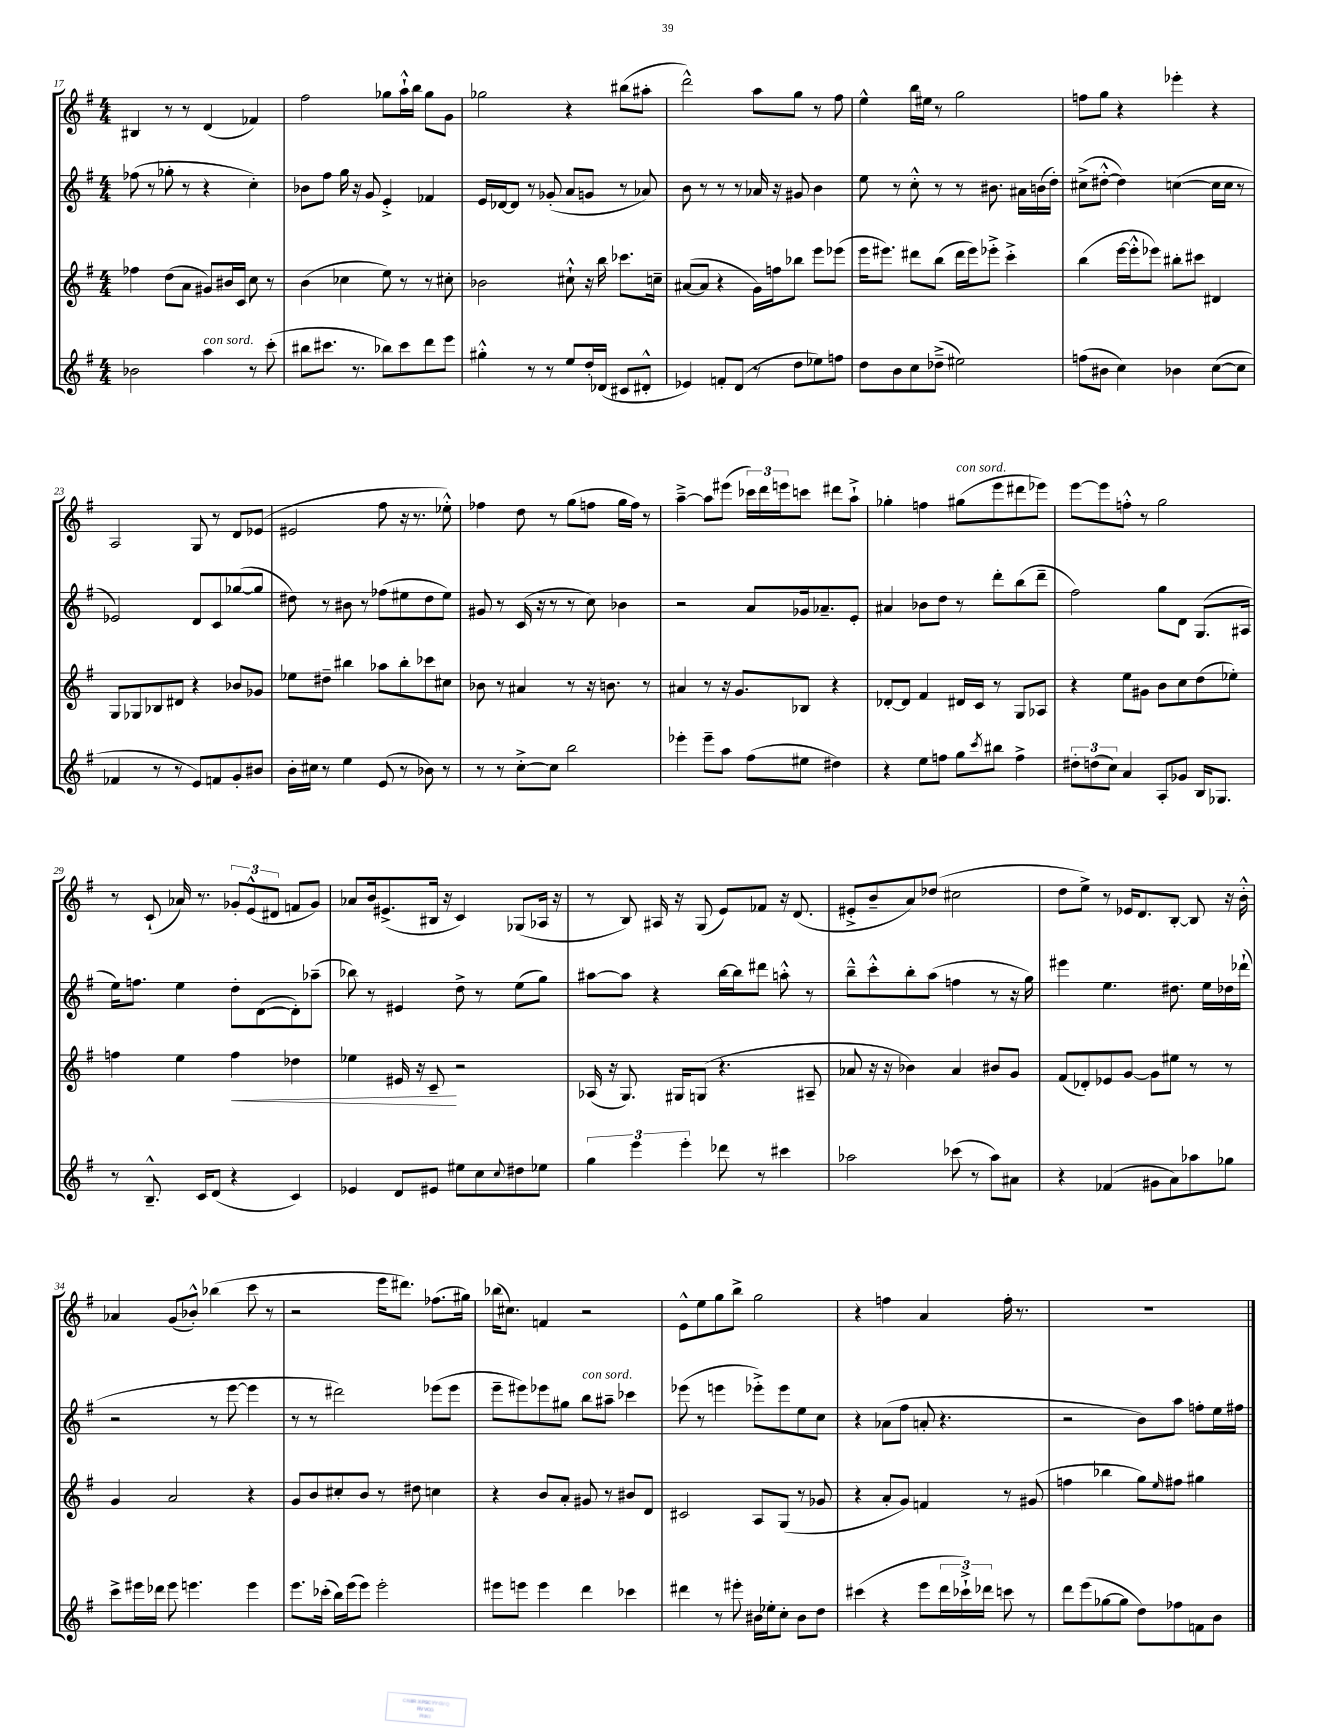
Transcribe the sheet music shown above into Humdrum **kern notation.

**kern	**kern	**dynam	**kern	**kern
*part4	*part3	*part3	*part2	*part1
*staff4	*staff3	*staff3	*staff2	*staff1
*clefG2	*clefG2	*	*clefG2	*clefG2
*k[f#]	*k[f#]	*	*k[f#]	*k[f#]
*M4/4	*M4/4	*	*M4/4	*M4/4
=17	=17	=17	=17	=17
2b-X\	4ff-X\	.	(8ff-X\	4B#X/
.	.	.	8r	.
.	(8dd\L	.	8gg-X'\	8r
.	8a\J	.	8r	8r
!LO:TX:a:i:t=con sord.	!	!	!	!
4aa\	8g#X/L)	.	4r	(4d/
.	16b#X/L	.	.	.
.	16c/JJ	.	.	.
8r	8cc\	.	4cc'\)	4f-X/)
(8ccc'\	8r	.	.	.
=18	=18	=18	=18	=18
8bb#X\L	(4b\	.	8b-X\L	2ff#\
8.ccc#X\J	.	.	8ff#\J	.
.	4cc-X\	.	16gg\	.
8.r	.	.	16r	.
.	.	.	8g/	.
8bb-X\L)	8ee\)	.	4e'^/	8gg-X\L
8ccc#\	8r	.	.	16aa`^^\L
.	.	.	.	16bb\JJ
8ddd\	8r	.	4f-X/	8gg-\L
8eee\J	8cc#X'\	.	.	8g\J
=19	=19	=19	=19	=19
4gg#X'^^\	2b-X\	.	16e/LL	2gg-X\
.	.	.	[16d-X/J	.
.	.	.	8d-/J]	.
8r	.	.	8r	.
8r	.	.	(8g-X'/	.
8ee/L	8cc#X`^^\	.	8a/L	4r
16dd'/L	16r	.	8gn/J	.
(16d-X/JJ	16bb\	.	.	.
8c#X/L	8.ccc-X\L	.	8r	(8bb#X\L
8d#X'^^/J	.	.	8a-X/)	8aa#X'\J
.	16ccn~\Jk	.	.	.
=20	=20	=20	=20	=20
4e-X/)	([8a#X/L	.	8b\	2ddd^^\)
.	8a#/J]	.	8r	.
8fn'/L	4r	.	8r	.
(8d/J	.	.	8r	.
8r	16g\LL)	.	16a-X/	8aa\L
.	16ffn\J	.	16r	.
8dd\L	8bb-X\J	.	8g#X/	8gg\J
8ee-X\)	8eee\L	.	4b\	8r
8ffn\J	(8eee-X\J	.	.	8ff#\
=21	=21	=21	=21	=21
8dd\L	16eee\KL	.	8ee\	4ee^^\
.	8.eee#X\J)	.	.	.
8b\	.	.	8r	.
8cc\	8ddd#X\L	.	8cc'^^\	16bb\LL
.	.	.	.	16ee#X\JJ
(8dd-X~^\J	(8bb\J	.	8r	8r
2ee#X\)	16ddd#\LL	.	8r	2gg\
.	16eee#\J)	.	.	.
.	8eee-X'^\J	.	8.b#X\	.
.	4ccc'^\	.	.	.
.	.	.	16a#X\LL	.
.	.	.	(16bn\	.
.	.	.	16dd'\JJ)	.
=22	=22	=22	=22	=22
(8ffn\L	(4bb\	.	(8cc#X^\L	8ffn\L
8b#X\J	.	.	[8dd#X'^^\J	8gg\J
4cc\)	[16eee\LL	.	4dd#\])	4r
.	16eee'^^\J]	.	.	.
.	8eee-X\J)	.	.	.
4b-X\	8bb#X'\L	.	([4ccn\	4eee-X'\
.	8ccc#X\J	.	.	.
([8cc\L	4d#X/	.	16cc\LL]	4r
.	.	.	16cc\JJ	.
8cc\J]	.	.	8r	.
!!LO:LB:g=z
=23	=23	=23	=23	=23
4f-X/	8G/L	.	2e-X/)	2A/
.	8G-X/	.	.	.
8r	8B-X/	.	.	.
8r	8d#X/J	.	.	.
8e/L)	4r	.	8d/L	8G/
8fn/	.	.	8c/	8r
8g'/	8b-X/L	.	([8gg-X/	8d/L
8b#X/J	8g-X/J	.	8gg-/J]	(8e-X/J
=24	=24	=24	=24	=24
16b'\LL	8ee-X\L	.	8dd#X\)	2e#X/
16cc#X\JJ	.	.	.	.
8r	8dd#X~\J	.	8r	.
4ee\	4bb#X\	.	8b#X\	.
.	.	.	8r	.
(8e/	8aa-X\L	.	(8ff-X\L	8ff#\
8r	8bb#'\	.	8ee#X\	16r
.	.	.	.	8.r
8b-X\)	8ccc-X\	.	8dd#\	.
8r	8cc#X\J	.	8ee#\J)	8ee-X'^^\)
=25	=25	=25	=25	=25
8r	8b-X\	.	8g#X/	4ff-X\
8r	8r	.	8r	.
[8cc'^\L	4a#X/	.	(16c/	8dd\
.	.	.	16r	.
8cc\J]	.	.	8r	8r
2bb\	8r	.	8r	(8gg\L
.	16r	.	8cc\)	8ffn\J
.	8.bn\	.	.	.
.	.	.	4b-X\	16gg\LL
.	.	.	.	16ff\JJ)
.	8r	.	.	8r
=26	=26	=26	=26	=26
4eee-X'\	4a#X/	.	2r	[4aa~^\
8eee-~\L	8r	.	.	8aa\L]
8aa\J	16r	.	.	(8eee#X\J
.	8.g/L	.	.	.
(8ff#\L	.	.	8a/L	24ccc-X\LL)
.	.	.	.	24ddd\
.	.	.	.	24eeen\J
8ee#X\J	8B-X/J	.	16g-X/k	8cccn\J
.	.	.	8.a-X~/	.
4dd#X\)	4r	.	.	8ddd#X\L
.	.	.	8e'/J	8aa`^\J
=27	=27	=27	=27	=27
4r	[8d-X'/L	.	4a#X/	4gg-X'\
.	8d-/J]	.	.	.
8ee\L	4f#/	.	8b-X\L	4ffn\
8ffn\J	.	.	8dd\J	.
!	!	!	!	!LO:TX:a:i:t=con sord.
8gg\L	16d#X/LL	.	8r	(8gg#X\L
.	16c/JJ	.	.	.
8qccc/	.	.	.	.
8bb#X\J	8r	.	8ddd'\L	8eee\
4ff^\	8G/L	.	(8bb\	8ddd#X\
.	8A-X/J	.	8ddd~\J	8eee-X\J)
=28	=28	=28	=28	=28
12dd#X'\L	4r	.	2ff#\)	[8eee\L
(12ddn\	.	.	.	.
.	.	.	.	8eee\]
12cc\J)	.	.	.	.
4a/	8ee\L	.	.	8ffn'^^\J
.	8g#X\J	.	.	8r
8A'/L	8b\L	.	8gg\L	2gg\
8g-X/J	8cc\	.	8d\J	.
16B/KL	(8dd\	.	(8.G/L	.
8.G-X/J	.	.	.	.
.	8ee-X'\J)	.	.	.
.	.	.	16A#X/Jk	.
!!LO:LB:g=z
=29	=29	=29	=29	=29
8r	4ffn\	.	16ee\KL)	8r
.	.	.	8.ffn\J	.
8.B~^^/	.	.	.	(8c`/
.	4ee\	.	4ee\	16a-X/)
16c/KL	.	.	.	8.r
(8d/J	.	.	.	.
!	!	!LO:HP:b	!	!
4r	4ff\	<	8dd'\L	12g-X'/L
.	.	.	.	(12e^^/
.	.	.	([8d\	.
.	.	.	.	12d#X/J
4c/)	4dd-X\	.	8d'\])	8fn/L
.	.	.	(8aa-X~\J	8g-/J)
=30	=30	=30	=30	=30
4e-X/	4ee-X\	.	8bb-X\)	8a-X/L
.	.	.	8r	16b/k
.	.	.	.	(8.e#X^/
8d/L	16e#X/	.	4e#X/	.
.	16r	.	.	.
8e#X/J	8c~/	.	.	16B#X/Jk
.	.	.	.	16r
8ee#X\L	2r	[	8dd^\	4c/)
8cc\	.	.	8r	.
8qqcc/	.	.	.	.
8dd#X\	.	.	(8ee\L	(8G-X/L
8ee-X\J	.	.	8gg\J)	16A-X/Jk
.	.	.	.	16r
=31	=31	=31	=31	=31
6gg\	(16A-X/	.	[8aa#X\L	8r
.	16r	.	.	.
.	8.G/)	.	8aa#\J]	8B/)
6eee\	.	.	.	.
.	.	.	4r	16A#X/
.	16G#X/KL	.	.	16r
6eee'\	.	.	.	.
.	(8Gn/J	.	.	(8G/
8ddd-X\	4.r	.	[16bb\LL	8e/L)
.	.	.	16bb\J]	.
8r	.	.	8ddd#X\J	8f-X/J
4ccc#X\	.	.	8aan'^^\	16r
.	.	.	.	(8.d/
.	8A#X~/	.	8r	.
=32	=32	=32	=32	=32
2aa-X\	8a-X/	.	8bb~^^\L	8e#X'^/L
.	16r	.	8ccc'^^\	8b~/
.	16r	.	.	.
.	4b-X\)	.	8bb'\	8a/)
.	.	.	(8aa\J	(8dd-X/J
(8ccc-X\	4a-/	.	4ffn\	2cc#X\
8r	.	.	.	.
8aa-\L)	8b#X/L	.	8r	.
8a#X\J	8g/J	.	16r	.
.	.	.	16gg\)	.
=33	=33	=33	=33	=33
4r	(8f#/L	.	4eee#X\	8dd\L
.	8d-X'/)	.	.	8ee^\J)
(4f-X/	8e-X/	.	4.ee\	8r
.	[8g/J	.	.	16e-X/KL
.	.	.	.	8.d/
8g#X\L	8g\L]	.	.	.
8a\)	8ee#X\J	.	8.dd#X\	[8B'/J
8aa-X\	8r	.	.	8B/]
.	.	.	16ee\LL	.
8gg-X\J	8r	.	16dd-X\	16r
.	.	.	(16ddd-X`\JJ	16b'^^\
!!LO:LB:g=z
=34	=34	=34	=34	=34
8ccc^\L	4g/	.	2r	4a-X/
16eee#X\L	.	.	.	.
16ddd-X\JJ	.	.	.	.
8eee#\	2a/	.	.	(8g/L
4.eeen\	.	.	.	8b-X'^^/J)
.	.	.	8r	(4bb-X\
.	.	.	[8eee\	.
4eee\	4r	.	4eee\]	8ccc\
.	.	.	.	8r
=35	=35	=35	=35	=35
8.eee\L	8g/L	.	8r	2r
.	8b/	.	8r	.
(16ccc-X'\Jk	.	.	.	.
16bb\LL)	8cc#X'/	.	2ddd#X\)	.
(16eee\J	.	.	.	.
8eee\J)	8b/J	.	.	.
2eee'\	8r	.	.	16eee\KL
.	.	.	.	8.ddd#X\J)
.	8dd#X\	.	.	.
.	4ccn\	.	(8eee-X\L	(8.ff-X\L
.	.	.	8eee-\J	.
.	.	.	.	16gg#X\Jk)
=36	=36	=36	=36	=36
8eee#X\L	4r	.	8eee~\L	(16bb-X\KL
.	.	.	.	8.cc#X\J)
8eeen\J	.	.	8eee#X\)	.
4eee\	8b/L	.	8eee-X\	4fn/
.	8a'/J	.	8gg#X\J	.
!	!	!	!LO:TX:a:i:t=con sord.	!
4ddd\	8g#X/	.	8bb\L	2r
.	8r	.	8aa#X~\J	.
4ccc-X\	8b#X/L	.	4ccc-X\	.
.	8d/J	.	.	.
=37	=37	=37	=37	=37
4ddd#X\	2c#X/	.	(8eee-X\	8e^^\L
.	.	.	8r	8ee\
8r	.	.	4eeen\	8gg\
8eee#X'\	.	.	.	8bb^\J
16b#X\LL	8A/L	.	8eee-X'^\L)	2gg\
16ee-X'\J	.	.	.	.
8cc'\J	(8G/J	.	8eee-\	.
8b#\L	8r	.	8ee\	.
8dd\J	8g-X/	.	8cc\J	.
=38	=38	=38	=38	=38
(4ccc#X\	4r	.	4r	4r
4r	8a'/L	.	(8a-X\L	4ffn\
.	8g/J)	.	8ff#\J	.
8eee\L	4fn/	.	8an'/	4a/
24ddd\L	.	.	4.r	.
24ccc-X`^\)	.	.	.	.
24ddd-X\JJ	.	.	.	.
8cccn\	8r	.	.	16ff'\
.	.	.	.	8.r
8r	(8g#X/	.	.	.
=39	=39	=39	=39	=39
8ddd\L	4ffn\	.	2r	1r
(8eee\	.	.	.	.
[8gg-X\	4bb-X\	.	.	.
8gg-\J]	.	.	.	.
8dd\L)	8gg\L)	.	8b\L)	.
.	16qqee/	.	.	.
8ff-X\	8ff#X\J	.	8aa\J	.
8fn\	4gg#X\	.	8ffn'\L	.
8b\J	.	.	16ee\L	.
.	.	.	16ff#X\JJ	.
==	==	==	==	==
*-	*-	*-	*-	*-
